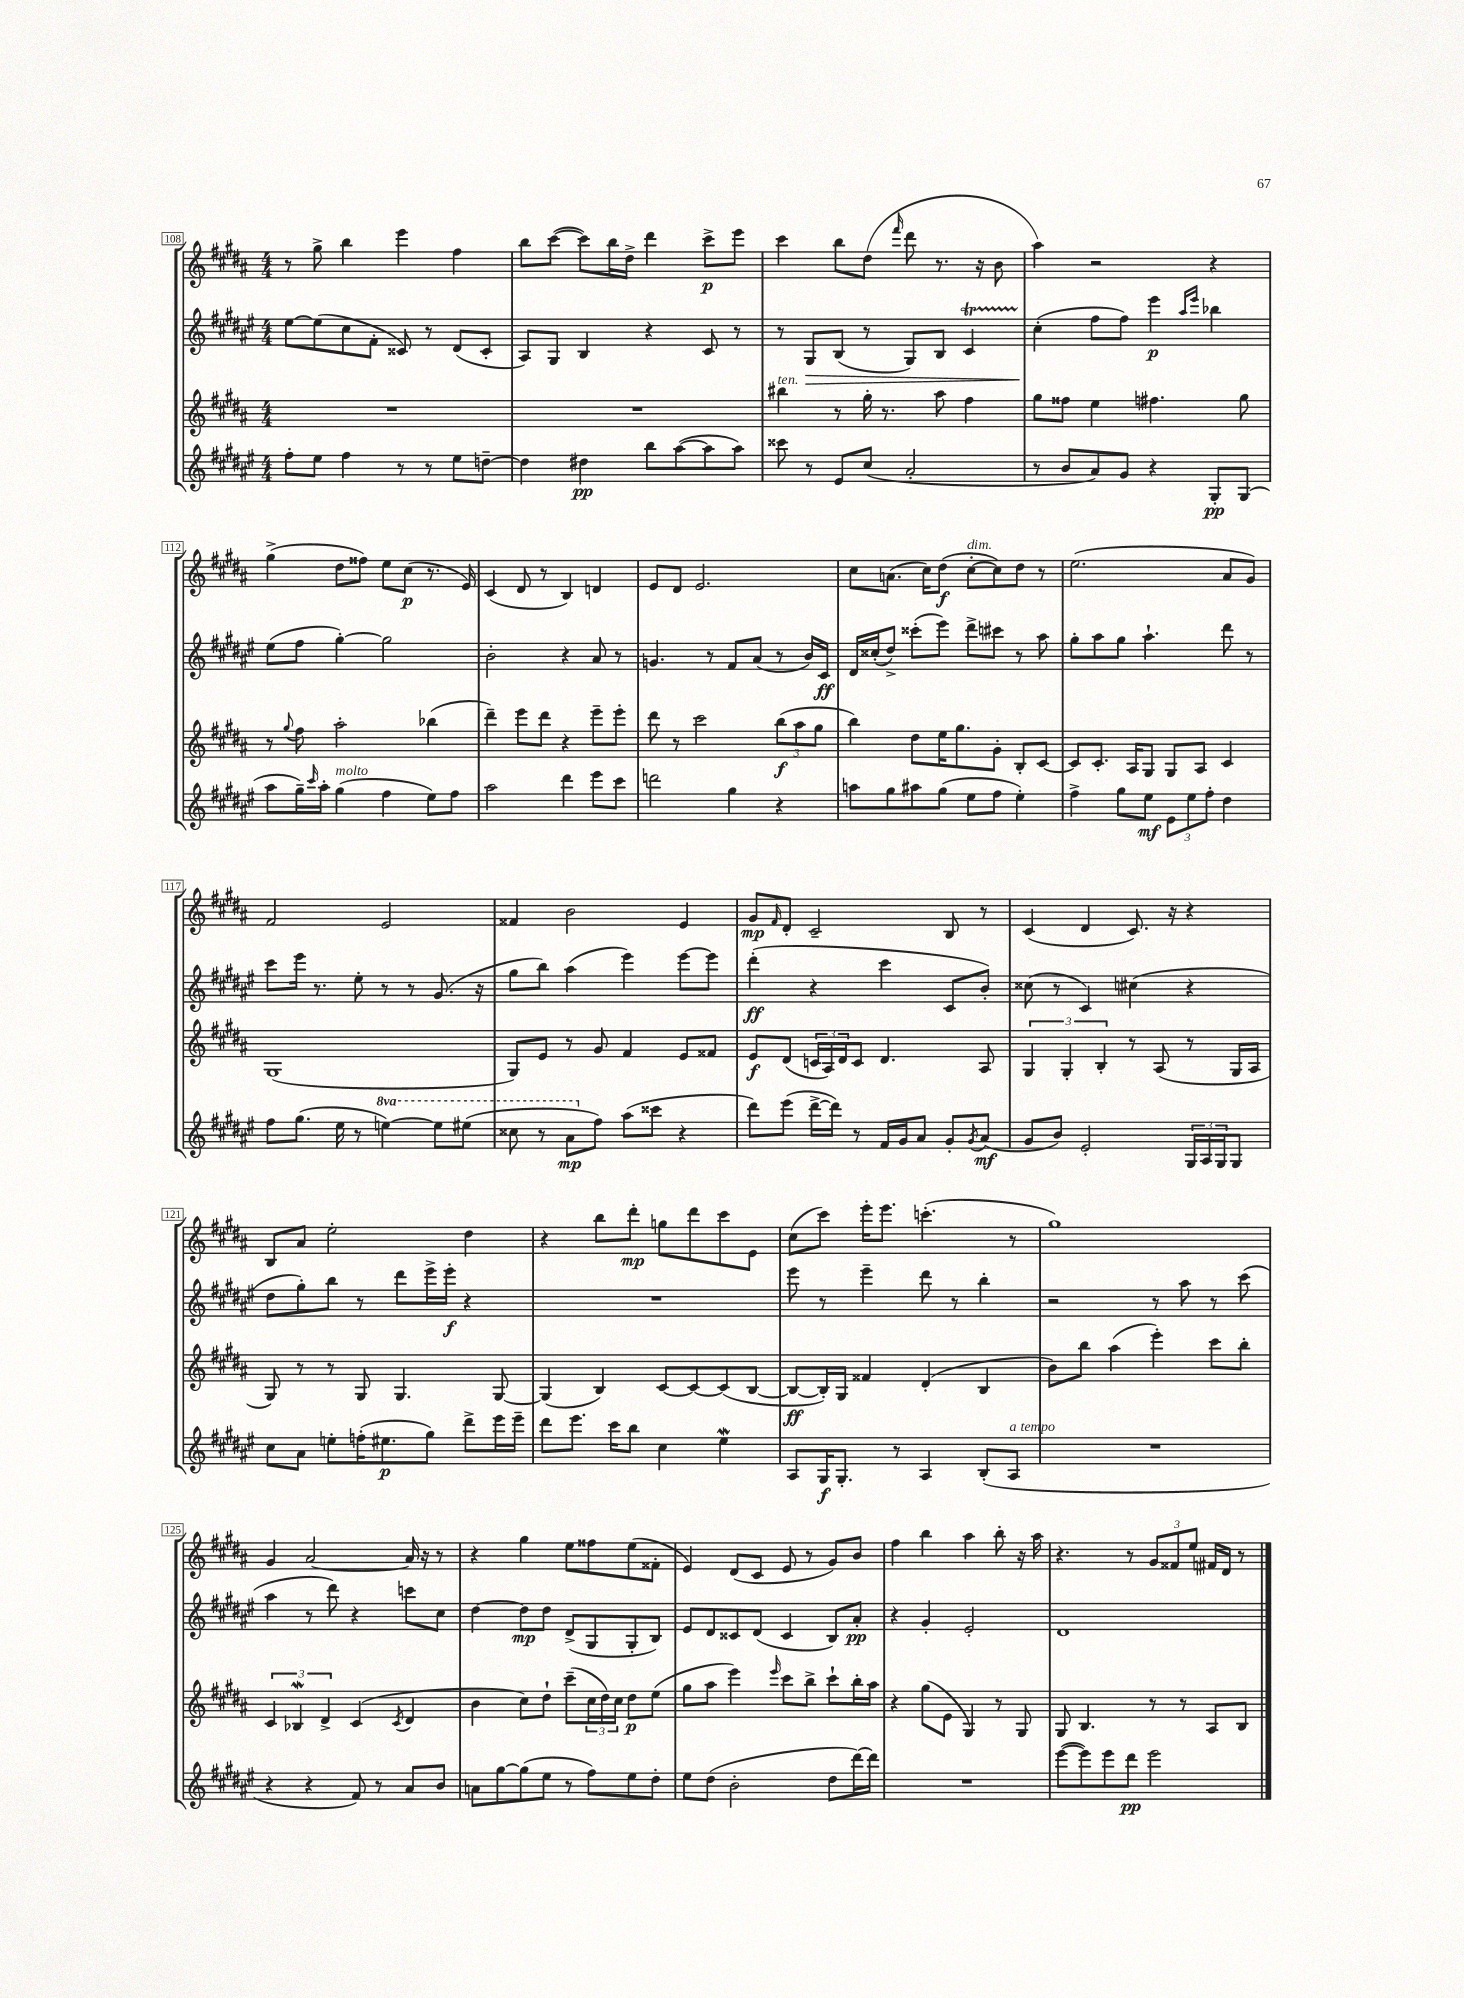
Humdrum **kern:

**kern	**kern	**kern	**kern
*staff4	*staff3	*staff2	*staff1
*clefG2	*clefG2	*clefG2	*clefG2
*k[f#c#g#d#a#e#]	*k[f#c#g#d#a#]	*k[f#c#g#d#a#e#]	*k[f#c#g#d#a#]
*M4/4	*M4/4	*M4/4	*M4/4
8ff#'\L	1r	[8ee#\L	8r
8ee#\J	.	(8ee#\]	8gg#^\
4ff#\	.	8cc#\	4bb\
.	.	8f#'\J	.
8r	.	8c##/)	4eee\
8r	.	8r	.
8ee#\L	.	(8d#/L	4ff#\
[8dd~\J	.	8c##'/J	.
=	=	=	=
4dd\]	1r	8A#/L)	8bb\L
.	.	8G#/J	([8ccc#\J
4dd#\	.	4B/	8ccc#\]L)
.	.	.	16bb\L
.	.	.	16dd#^\JJ
8bb\L	.	4r	4ddd#\
([8aa#\	.	.	.
8aa#\]	.	8c#/	8ccc#^\L
8aa#\J)	.	8r	8eee\J
=	=	=	=
8ccc##\	4bb#\	8r	4ccc#\
8r	.	8G#/L	.
8e#/L	8r	(8B/J	8bb\L
(8cc#/J	16gg#'\	8r	(8dd#\J
.	8.r	.	.
.	.	.	16qqfff#/
2a#'/	.	8G#/L)	8ddd#\
.	8aa#\	8B/J	8.r
.	4ff#\	4c#/	.
.	.	.	16r
.	.	.	8b\
=	=	=	=
8r	8gg#\L	(4cc#'\	4aa#\)
8b/L	8ff##\J	.	.
8a#/)	4ee\	8ff#\L	2r
8g#/J	.	8ff#\J)	.
4r	4.ff#\	4eee#\	.
.	.	16qqaa#/LL	.
.	.	16qqeee#/JJ	.
8G#'/L	.	4bb-\	4r
(8G#/J	8gg#\	.	.
=	=	=	=
8aa#\L	8r	(8ee#\L	(4gg#^\
.	8qqgg#/	.	.
16gg#~\L)	8ff#\	8ff#\J	.
16qqccc#/	.	.	.
16aa#'\JJ	.	.	.
(4gg#\	2aa#'\	[4gg#'\)	8dd#\L
.	.	.	8ff##\J)
4ff#\	.	2gg#\]	8ee\L
.	.	.	(8cc#\J
8ee#\L)	(4bb-\	.	8.r
8ff#\J	.	.	.
.	.	.	16e/)
=	=	=	=
2aa#\	4ddd#~\)	2b'\	(4c#/
.	8eee\L	.	8d#/
.	8ddd#\J	.	8r
4ddd#\	4r	4r	4B/)
8eee#\L	8eee~\L	8a#/	4d/
8ccc#\J	8eee'\J	8r	.
=	=	=	=
2ddd\	8ddd#\	4.g/	8e/L
.	8r	.	8d#/J
.	2ccc#\	.	2.e/
.	.	8r	.
4gg#\	.	8f#/L	.
.	.	(8a#/J	.
4r	(12bb\L	8r	.
.	12aa#\	.	.
.	.	16b/LL)	.
.	12gg#\J	.	.
.	.	16c#/JJ	.
=	=	=	=
8aa\L	4bb\)	16d#/LL	8cc#\L
.	.	(16cc##'/J	.
8gg#\	.	8dd#^/J)	(8.a\J
8aa#\	8dd#\L	(8ccc##'\L	.
.	.	.	16cc#\LK)
(8gg#\J	16ee\K	8eee#\J)	(8dd#\J
.	8.gg#\	.	.
8ee#\L	.	8ddd#^\L	[8cc#'\L
8ff#\J	8g#'\J	8ccc#\J	8cc#\])
4ee#'\)	8B'/L	8r	8dd#\J
.	[8c#/J	8aa#\	8r
=	=	=	=
4ff#^\	8c#/]L	8gg#'\L	(2.ee\
.	8.c#'/J	8aa#\	.
8gg#\L	.	8gg#\J	.
.	16A#/LK	.	.
8ee#\J	8G#/J	4.aa#`\	.
12e#\L	8G#/L	.	.
12ee#\	.	.	.
.	8A#/J	.	.
12ff#'\J	.	.	.
4dd#\	4c#/	8ddd#\	8a#/L
.	.	8r	8g#/J)
=	=	=	=
8ff#\L	(1G#	8ccc#\L	2f#/
(8.gg#\J	.	16eee#\Jk	.
.	.	8.r	.
16ee#\	.	.	.
8r	.	8ee#'\	.
[4eee\)	.	8r	2e/
.	.	8r	.
8eee\]L	.	(8.g#/	.
(8eee#\J	.	.	.
.	.	16r	.
=	=	=	=
8ccc##\	8G#/L)	8gg#\L	4f##/
8r	8e/J	8bb\J)	.
8aa#\L	8r	(4aa#\	2b\
8ff#\J)	8g#/	.	.
(8aa#\L	4f#/	4eee#\)	.
8ccc##\J	.	.	.
4r	8e/L	[8eee#\L	4e/
.	8f##/J	8eee#\]J	.
=	=	=	=
8ddd#\L)	8e/L	(4ddd#'\	8g#/L
.	.	.	16qqf#/
(8eee#\J	(8d#/J	.	8d#'/J
[16ddd#^\LL	24c/LL	4r	2c#~/
.	24A#/)	.	.
16ddd#\]JJ)	.	.	.
.	24d#/J	.	.
8r	8c/J	.	.
16f#/LL	4.d#/	4ccc#\	.
16g#/J	.	.	.
8a#/J	.	.	.
8g#'/L	.	8c#/L	8B/
8qg#/	.	.	.
(8a#/J	8A#/	8b'/J)	8r
=	=	=	=
8g#/L	6G#/	(8cc##\	(4c#/
8b/J)	.	8r	.
.	6G#'/	.	.
2e#'/	.	4c#/)	4d#/
.	6B'/	.	.
.	8r	(4cc#\	8.c#/)
.	(8A#/	.	.
.	.	.	16r
24G#/LL	8r	4r	4r
24A#/	.	.	.
24G#/J	.	.	.
8G#/J	16G#/LL	.	.
.	16A#/JJ	.	.
=	=	=	=
8cc#\L	8G#/)	8dd#\L	8B/L
8a#\J	8r	8gg#'\)	8a#/J
8ee'\L	8r	8bb\J	2ee'\
(16ff'\K	8G#/	8r	.
8.ee#\	.	.	.
.	4.G#/	8ddd#\L	.
8gg#\J)	.	16eee#^\L	.
.	.	16eee#'\JJ	.
8ddd#^\L	.	4r	4dd#\
16eee#\L	[8G#/	.	.
16eee#~\JJ	.	.	.
=	=	=	=
8ddd#\L	(4G#/]	1r	4r
8.eee#\J	.	.	.
.	4B/)	.	8bb\L
16ccc#\LK	.	.	.
8bb\J	.	.	8ddd#'\J
4cc#\	[8c#/L	.	8gg\L
.	8c#/_	.	8ddd#\
4ee#\	(8c#/]	.	8ccc#\
.	[8B/J	.	8e\J
=	=	=	=
8A#/L	8B/_L	8eee#\	(8cc#\L
16G#/K	16B'/]L)	8r	8ccc#\J)
8.G#'/J	16G#/JJ	.	.
.	4f##/	4eee#~\	16eee'\LK
.	.	.	8.eee\J
8r	.	.	.
4A#/	(4d#'/	8ddd#\	(4.ccc'\
.	.	8r	.
(8B'/L	4B/	4bb'\	.
8A#/J	.	.	8r
=	=	=	=
1r	8b\L)	2r	1gg#)
.	8bb\J	.	.
.	(4aa#\	.	.
.	4eee'\)	8r	.
.	.	8aa#\	.
.	8ccc#\L	8r	.
.	8bb'\J	(8ccc#\	.
=	=	=	=
4r	6c#/	4aa#\	4g#/
.	6B-/	.	.
4r	.	8r	[2a#/
.	6d#^/	.	.
.	.	8ddd#\)	.
8f#/)	(4c#/	4r	.
8r	.	.	.
.	8qc#/	.	.
8a#/L	4d#/	8ccc\L	16a#/]
.	.	.	16r
8b/J	.	8cc#\J	8r
=	=	=	=
8a\L	4b\	[4dd#\	4r
[8gg#\	.	.	.
(8gg#\]	8cc#\L)	8dd#\]L	4gg#\
8ee#\J	8dd#`\J	8dd#\J	.
8r	(8ccc#~\L	(8d#^/L	8ee\L
8ff#\L)	24cc#\L	8G#/	8ff##\
.	24dd#\)	.	.
.	24cc#\JJ	.	.
8ee#\	8dd#\L	8G#'/	(8ee\
8dd#'\J	(8ee\J	8B/J)	8f##'\J
=	=	=	=
8ee#\L	8gg#\L	8e#/L	4e/)
(8dd#\J	8aa#\J	8d#/	.
2b'\	4eee\)	8c##/	(8d#/L
.	.	(8d#/J	8c#/J
.	16qqeee/	.	.
.	8ccc#\L	4c##/	8e/
.	8bb^\J	.	8r
8dd#\L	8ccc#`\L	8B/L)	8g#/L)
[16ddd#\L)	16bb'\L	8a#'/J	8b/J
16ddd#\]JJ	16aa#\JJ	.	.
=	=	=	=
1r	4r	4r	4ff#\
.	(8gg#\L	4g#'/	4bb\
.	8e\J	.	.
.	4G#/)	2e#'/	4aa#\
.	8r	.	8bb'\
.	8G#/	.	16r
.	.	.	16aa#\
=	=	=	=
([8eee#\L	8G#/	1d#	4.r
8eee#\])	4.B/	.	.
8eee#\	.	.	.
8ddd#\J	.	.	8r
2eee#\	8r	.	12g#/L
.	.	.	12f##/
.	8r	.	.
.	.	.	12ee/J
.	8A#/L	.	16f#/LL
.	.	.	16d#/JJ
.	8B/J	.	8r
==	==	==	==
*-	*-	*-	*-
